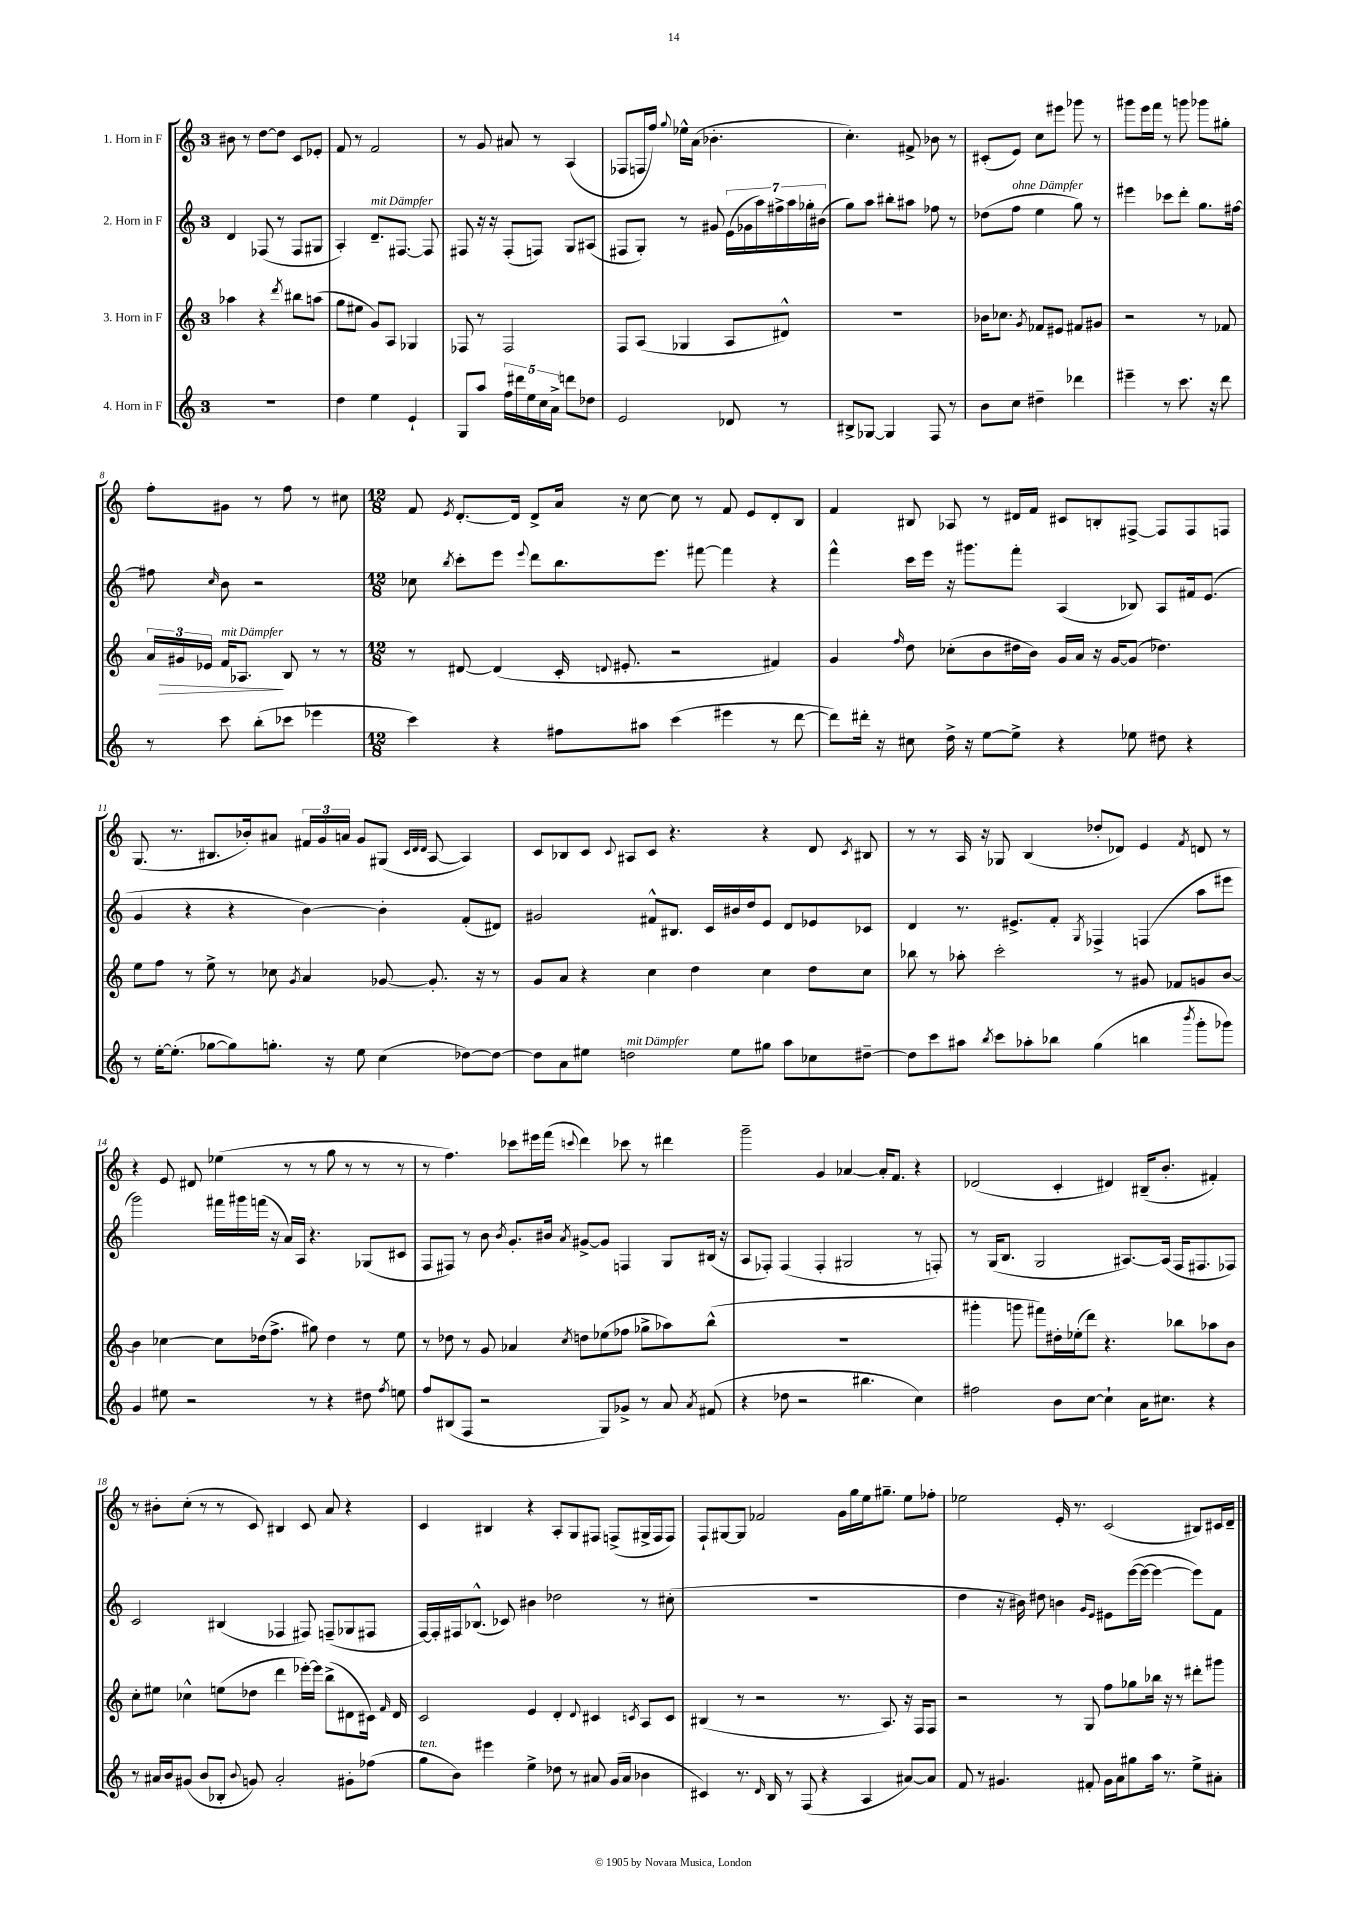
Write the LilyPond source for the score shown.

<<
\new StaffGroup <<
\new Staff = "s0" \with { instrumentName = "1. Horn in F" } {
    \clef treble \key c \major \once \override Staff.TimeSignature.style = #'single-digit \time 3/4
    \autoBeamOff bis'8 r8 d''8[~ d''8] c'8[ ees'8]-. |
    f'8 r8 f'2 |
    r8 g'8 ais'8 r8 a4( |
    fes8[ f16 f''16]) \appoggiatura { g''8 } ees''16[-^ a'16]( bes'4.-. |
    c''4.-.) fis'8-> bes'8 r8 |
    cis'8[-.( e'8]) c''8[ eis'''8] ges'''8 r8 |
    gis'''8[ e'''16 f'''16] r8 g'''8 ges'''8[ gis''8]-. |
    f''8[-. gis'8] r8 f''8 r8 cis''8 |
    \numericTimeSignature \time 12/8 f'8 \acciaccatura { e'8 } d'8.[~-. d'16] d'8[-> a'16] r16 c''8~ c''8 r8 f'8 e'8[ d'8-. b8] |
    f'4 bis8 aes8 r8 dis'16[ f'16] cis'8[ b8-. fis8]~-> fis8[ fis8 f8] |
    g8.( r8. bis8.[ bes'16-.) ais'8] \tuplet 3/2 { fis'16[ g'16 a'16] } g'8[ gis8]( \grace { c'32[ d'32 d'32] } a8~ a4) |
    c'8[ bes8 c'8] \appoggiatura { c'8 } ais8[ c'8] r4. r4 d'8 \acciaccatura { c'8 } bis8 |
    r8 r8 a16 r16 ges8 b4( des''8[-. des'8]) e'4 \acciaccatura { f'8 } d'8 r8 |
    r4 e'8 dis'8 ees''4( r8 r8 g''8 r8 r8 r8 |
    r8 f''4.) ces'''8[ eis'''16 f'''16]( \appoggiatura { c'''8 } d'''4) ces'''8 r8 dis'''4 |
    g'''2-- g'4 aes'4~ aes'16[-. f'8.] r4 |
    des'2( c'4-. dis'4) bis16[--( b'8.]-. fis'4-.) |
    r8 bis'8[-. c''8]-.( r8 r8 c'8) bis4 c'8 a'8 r4 |
    c'4 bis4 r4 a8[-. g8 fis8] f8[->( gis16-> f16 f8]) |
    f8[-! gis8~ gis8] fes'2 g'16[ g''16 e''16 gis''8.]-- e''8[ fes''8]-. |
    ees''2 e'16-. r8. c'2( bis8[) cis'16 d'16]-- \bar "|." |
}
\new Staff = "s1" \with { instrumentName = "2. Horn in F" } {
    \clef treble \key c \major \once \override Staff.TimeSignature.style = #'single-digit \time 3/4
    \autoBeamOff d'4 fes8( r8 fes8[ gis8] |
    a4-.) d'8.[--^\markup { \italic "mit Dämpfer" } fis8.]~ fis8 |
    fis8 r16 r16 fis8[-.( f8]) g8[ ais8]( |
    fis8[ g8]-.) r8 gis'8 \tuplet 7/4 { e'16[( ges'16 a''16) fis''16-> a''16 ges''16-. bis'16]( } |
    g''8[) a''8] bis''8[-. ais''8] fes''8 r8 |
    des''8[( f''8]^\markup { \italic "ohne Dämpfer" } e''4 g''8) r8 |
    eis'''4 ces'''8[ d'''8]-. g''8.[ fis''16]~ |
    fis''8 \grace { c''16 } b'8 r2 |
    \numericTimeSignature \time 12/8 ces''8 \acciaccatura { b''8 } c'''8[-. e'''8] \appoggiatura { e'''8 } d'''8[ b''8. e'''8.] fis'''8~ fis'''4 r4 |
    f'''4-^ c'''16[ e'''16] r16 gis'''8.[ f'''8]-. a4( bes8) a8[ fis'16 e'8.]( |
    g'4 r4 r4 b'4~) b'4-. f'8[-.( dis'8]) |
    gis'2 fis'8[-^ bis8.] c'16[ bis'16 d''16 e'8] d'8[ ees'8 ces'8] |
    d'4 r8. eis'8.[-> f'8]-. \acciaccatura { g8 } fes4-> f4( a''8[ eis'''8] |
    g'''2) fis'''16[ gis'''16 f'''16]( r16 a'16[) a16] r4. ges8[( cis'8] |
    f8[ fis8]) r8 b'8 \acciaccatura { b'8 } g'8.[-. bis'16] \acciaccatura { a'8 } gis'8[~-> gis'8] f4 g8[ bis16]( r16 |
    a8[ fes8]-.) fes4( fes4-. gis2 r8 f8-.) |
    r8 g16[( b8.] g2 ais8.[~) ais16]( f16[ fis8. fes8]) |
    c'2 bis4( fes4 fis8) f8[--( ges8 fis8] |
    f16[~) f16-. fis16 bes8.]-^( ces'8) bis'4 des''2 r8 cis''8-.( |
    R1. |
    d''4 r16 bis'16) dis''8 b'4 \grace { g'16[ e'16] } eis'8[ e'''16~( e'''16]~ e'''4~ e'''8[) f'8] \bar "|." |
}
\new Staff = "s2" \with { instrumentName = "3. Horn in F" } {
    \clef treble \key c \major \once \override Staff.TimeSignature.style = #'single-digit \time 3/4
    \autoBeamOff aes''4 r4 \acciaccatura { d'''8 } bis''8[ a''8]( |
    g''8[ eis''8] g'8[) a8] ges4 |
    fes8 r8 fes2 |
    f8[ a8]( ges4 a8[ dis'8]-^) |
    R2. |
    bes'16[ ces''8.] \acciaccatura { g'8 } fes'8[ eis'8] fis'8[ gis'8] |
    r2 r8 fes'8 |
    \tuplet 3/2 { a'16[ gis'16\> ees'16] } f'16[^\markup { \italic "mit Dämpfer" } aes8.]\! b8 r8 r8 |
    \numericTimeSignature \time 12/8 r8 dis'8~ dis'4( c'16-. \appoggiatura { d'8 } eis'8.-. r2 fis'4) |
    g'4 \grace { f''16 } d''8 ces''8[-.( b'8 dis''16 b'16]) g'16[ a'16] r16 g'16[~ g'8]( des''4.) |
    e''8[ f''8] r8 e''8-> r8 ces''8 \acciaccatura { g'8 } a'4 ges'8~ ges'8.-. r16 r8 |
    g'8[ a'8] r4 c''4 d''4 c''4 d''8[ c''8] |
    bes''8 r8 aes''8-. c'''2-. r8 gis'8 fes'8[ g'8 b'8]~ |
    b'4 ces''4~ ces''8[ des''16( f''8.]-> gis''8) des''4 r8 e''8 |
    r8 des''8 r8 g'8 aes'4 \acciaccatura { c''8 } d''8[ ees''8( fes''8] ges''8[-> aes''8) b''8]-^( |
    R1. |
    gis'''4-. g'''8 fis'''8[) dis''16-. ees''16-.( d'''8]) r4. bes''8[ aes''8 b'8] |
    c''8[-. eis''8] ces''4-^ e''8[( des''8] d'''4 ees'''16[~-.) ees'''16] b''8[->( dis'8 cis'16]) \grace { f'16 } dis'16 |
    c'2 e'4 d'4-. \appoggiatura { d'8 } cis'4 \acciaccatura { c'8 } a8[ c'8] |
    bis4( r8 r2 r8. a8.) r16 f16[ f8] |
    r2 r8 g8 f''8[ ges''8 bes''16] r16 r8 dis'''8[-. gis'''8] \bar "|." |
}
\new Staff = "s3" \with { instrumentName = "4. Horn in F" } {
    \clef treble \key c \major \once \override Staff.TimeSignature.style = #'single-digit \time 3/4
    \autoBeamOff R2. |
    d''4 e''4 e'4-! |
    g8[ a''8] \tuplet 5/4 { f''16[ dis'''16 e''16 c''16 a'16]-> } d'''8[ des''8] |
    e'2 des'8 r8 |
    bis8[-> ges8]~ ges4 f8 r8 |
    b'8[ c''8] dis''4-- des'''4 |
    eis'''4-- r8 c'''8. r16 d'''8 |
    r8 c'''8 b''8[-.( ces'''8] ees'''4 |
    \numericTimeSignature \time 12/8 c'''4) r4 fis''8[ ais''8] c'''4( eis'''4 r8 d'''8~ |
    d'''8[) dis'''16]-. r16 cis''8 d''16-> r16 e''8[~ e''8]-> r4 ees''8 dis''8 r4 |
    r8 e''16[~-. e''8.]-.( ges''8[~ ges''8) g''8.]-. r16 e''8 c''4( des''8[~) des''8]~ |
    des''8[ a'8 eis''8] d''2^\markup { \italic "mit Dämpfer" } eis''8[ gis''8] a''8[ ces''8 dis''8]~-- |
    dis''8[ c'''8 ais''8] \acciaccatura { b''8 } c'''8[ aes''8-. bes''8] g''4( b''4 \acciaccatura { b'''8 } g'''8[-. ges'''8]) |
    g'4 eis''8 r2 r8 r4 dis''8 \acciaccatura { f''8 } e''8 |
    f''8[ bis8( f8] r2 g8[) ges'8]-> r8 a'8 \acciaccatura { a'8 } fis'8( |
    r4 des''8 r2 bis''4. c''4) |
    fis''2 b'8[ c''8]~ c''4-! a'16[ cis''8.] r4 |
    r8 ais'16[ b'16 gis'8]( b'8[ bes8]-. \appoggiatura { b'8 } g'8) ais'2-. gis'8[-. fes''8]( |
    g''8[^\markup { \italic "ten." } b'8]) eis'''4 e''4-> des''8 r8 ais'8 g'16[( ais'16] bes'4 |
    cis'4) r8. \grace { d'16 } b16 r8 f8( r4 a4 ais'8[~) ais'8] |
    f'8 r8 gis'4. fis'8-. gis'16[ a'16 gis''8 a''16] r8. e''8[-> ais'8]-. \bar "|." |
}
>>
>>
